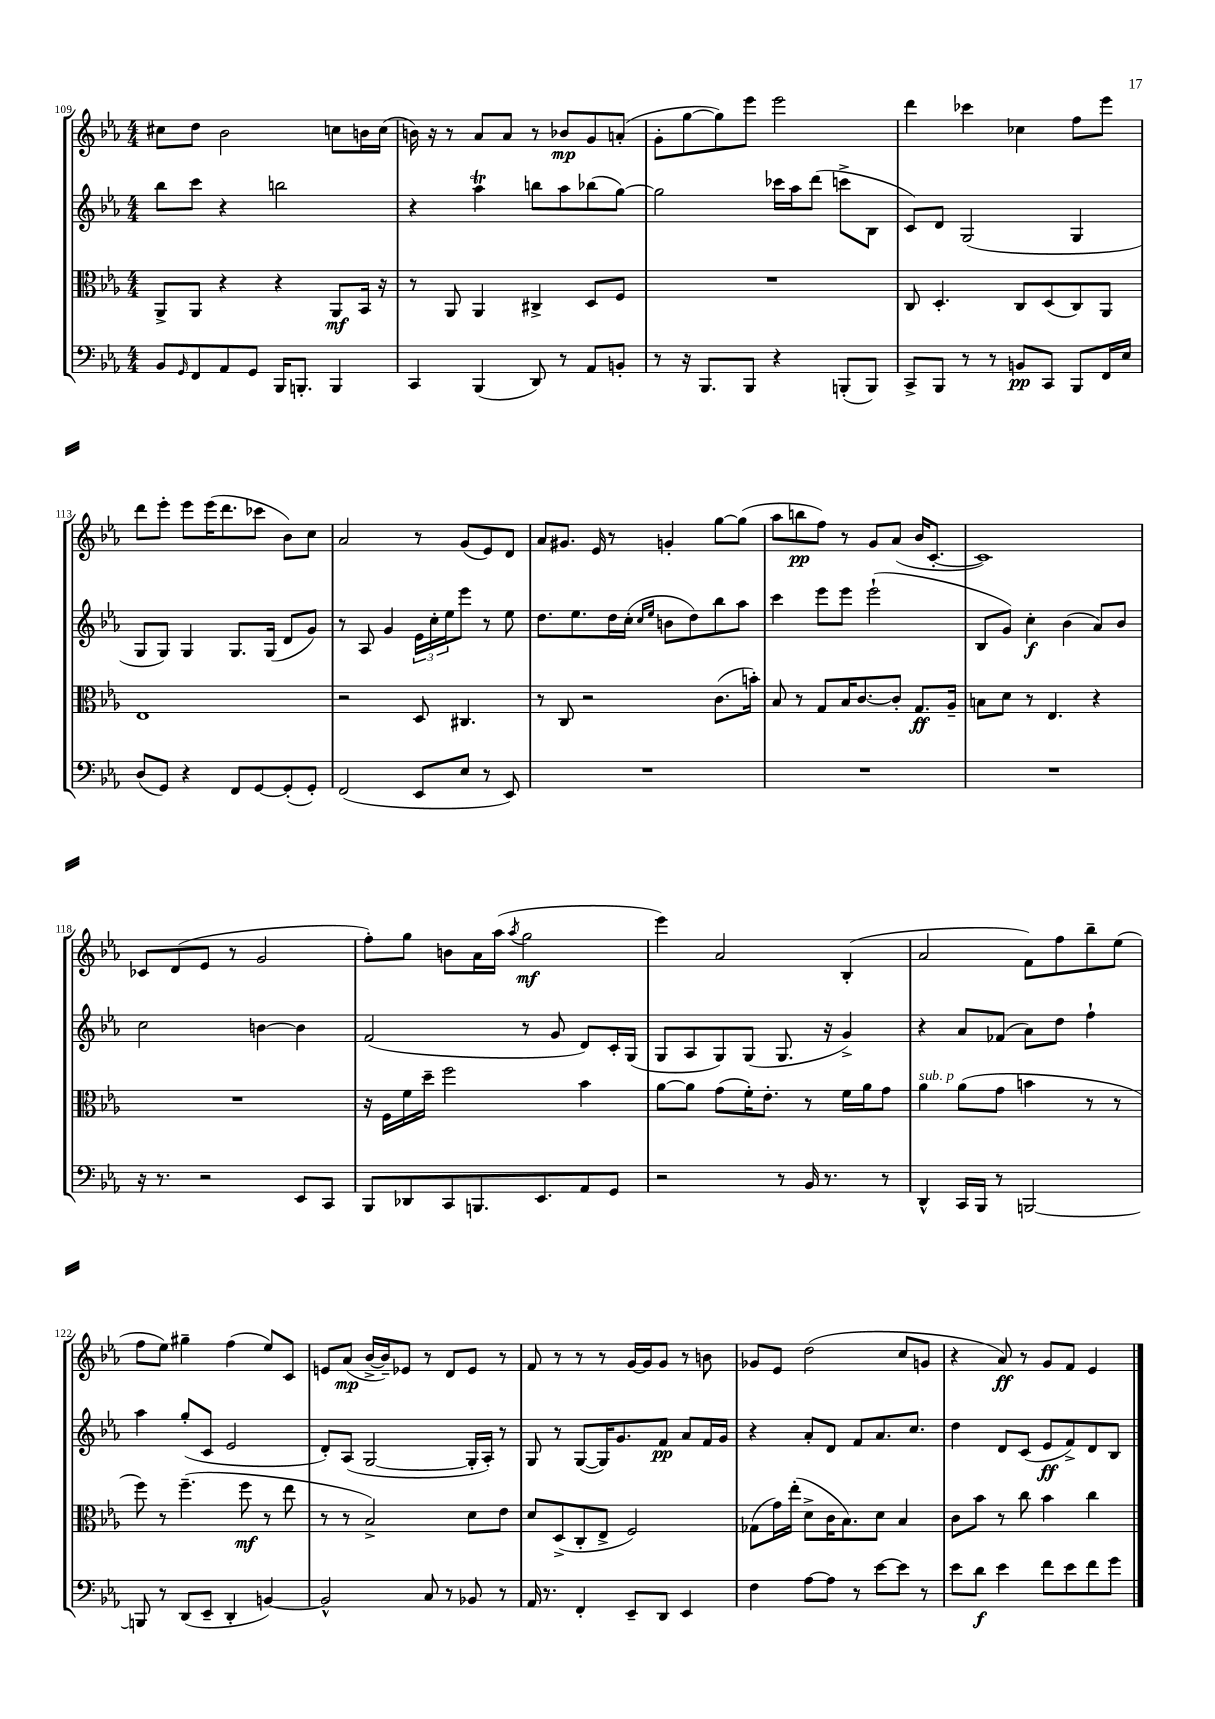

**kern	**kern	**kern	**kern
*staff4	*staff3	*staff2	*staff1
*clefF4	*clefC3	*clefG2	*clefG2
*k[b-e-a-]	*k[b-e-a-]	*k[b-e-a-]	*k[b-e-a-]
*M4/4	*M4/4	*M4/4	*M4/4
8BB-	8AA-^	8bb-	8cc#
16qqGG	.	.	.
8FF	8AA-	8ccc	8dd
8AA-	4r	4r	2b-
8GG	.	.	.
16BBB-	4r	2bb	.
8.BBB'	.	.	.
4BBB	8AA-	.	8cc
.	16BB-	.	16b
.	16r	.	(16cc
=	=	=	=
4CC	8r	4r	16b)
.	.	.	16r
.	8AA-	.	8r
(4BBB-	4AA-	4aa-	8a-
.	.	.	8a-
8DD)	4C#^	8bb	8r
8r	.	8aa-	8b-
8AA-	8D	(8bb-	8g
8BB'	8F	[8gg)	(8a'
=	=	=	=
8r	1r	2gg]	8g'
16r	.	.	[8gg
8.BBB-	.	.	.
.	.	.	8gg])
8BBB-	.	.	8eee-
4r	.	16ccc-	2eee-
.	.	16aa-	.
.	.	(8ddd	.
(8BBB'	.	8ccc^	.
8BBB)	.	8B-	.
=	=	=	=
8CC^	8C	8c)	4ddd
8BBB-	4.D'	8d	.
8r	.	(2G	4ccc-
8r	.	.	.
8BB	8C	.	4cc-
8CC	(8D	.	.
8BBB-	8C)	4G	8ff
16FF	8AA-	.	8eee-
16E-	.	.	.
=	=	=	=
(8D	1E-	8G	8ddd
8GG)	.	8G)	8eee-'
4r	.	4G	8eee-
.	.	.	(16eee-
.	.	.	8.ddd
8FF	.	8.G	.
[8GG	.	.	8ccc-
.	.	(16G	.
(8GG']	.	8d	8b-)
8GG')	.	8g)	8cc
=	=	=	=
(2FF	2r	8r	2a-
.	.	8A-	.
.	.	4g	.
8EE-	8D	24e-	8r
.	.	24cc'	.
.	.	24ee-	.
8E-	4.C#	8eee-	(8g
8r	.	8r	8e-)
8EE-)	.	8ee-	8d
=	=	=	=
1r	8r	8.dd	8a-
.	8C	.	8.g#
.	.	8.ee-	.
.	2r	.	.
.	.	.	16e-
.	.	16dd	8r
.	.	(16cc'	.
.	.	16qqcc	.
.	.	16qqee-	.
.	.	8b	4g'
.	.	8dd)	.
.	(8.c	8bb-	[8gg
.	.	8aa-	(8gg]
.	16b')	.	.
=	=	=	=
1r	8B-	4ccc	8aa-
.	8r	.	8bb
.	8G	8eee-	8ff)
.	16B-	8eee-	8r
.	[8.c	.	.
.	.	(2eee-`	8g
.	8c']	.	(8a-
.	8.G	.	16b-
.	.	.	[8.c'
.	16A-~	.	.
=	=	=	=
1r	8B	8B-	1c])
.	8d	8g)	.
.	8r	4cc'	.
.	4.E-	.	.
.	.	(4b-	.
.	4r	8a-)	.
.	.	8b-	.
=	=	=	=
16r	1r	2cc	8c-
8.r	.	.	.
.	.	.	(8d
2r	.	.	8e-
.	.	.	8r
.	.	[4b	2g
8EE-	.	4b]	.
8CC	.	.	.
=	=	=	=
8BBB-	16r	(2f	8ff')
.	16F	.	.
8DD-	16f	.	8gg
.	16dd~	.	.
8CC	2ff	.	8b
8.BBB	.	.	16a-
.	.	.	(16aa-
.	.	.	8qaa-
.	.	8r	2gg
8.EE-	.	.	.
.	.	8g	.
8AA-	4b-	8d)	.
8GG	.	16c'	.
.	.	(16G	.
=	=	=	=
2r	[8a-	8G	4eee-)
.	8a-]	8A-	.
.	(8g	8G)	2a-
.	16f')	(8G	.
.	8.e-'	.	.
8r	.	8.G	.
16BB-	8r	.	.
8.r	.	16r	.
.	16f	4g^)	(4B-'
.	16a-	.	.
8r	8g	.	.
=	=	=	=
4DD^^	4a-	4r	2a-
16CC	(8a-	8a-	.
16BBB-	.	.	.
8r	8g	(8f-	.
[2BBB	4b	8a-)	8f)
.	.	8dd	8ff
.	8r	4ff`	8bb-~
.	8r	.	(8ee-
=	=	=	=
8BBB]	8ff)	4aa-	8ff
8r	8r	.	8ee-)
(8DD	(4.ff~	(8gg'	4gg#~
8EE-~	.	8c	.
4DD'	.	2e-	(4ff
.	8ff	.	.
[4BB)	8r	.	8ee-)
.	8ee-	.	8c
=	=	=	=
2BB^^]	8r	8d')	8e
.	8r	(8A-	(8a-
.	2B-^)	[2G	[16b-^
.	.	.	16b-~])
.	.	.	8e-
8C	.	.	8r
8r	.	.	8d
8BB-	8d	16G']	8e-
.	.	16A-')	.
8r	8e-	8r	8r
=	=	=	=
16AA-	8d	8G	8f
8.r	.	.	.
.	(8D^	8r	8r
4FF'	8C'	([8G	8r
.	8E-^	16G])	8r
.	.	8.g	.
8EE-~	2F)	.	[16g
.	.	.	16g]
8DD	.	8f	8g
4EE-	.	8a-	8r
.	.	16f	8b
.	.	16g	.
=	=	=	=
4F	(8G-	4r	8g-
.	16g)	.	8e-
.	(16ee-'	.	.
[8A-	8d^	8a-'	(2dd
8A-]	16c	8d	.
.	8.B-)	.	.
8r	.	8f	.
[8e-	8d	8.a-	.
8e-]	4B-	.	8cc
.	.	8.cc	.
8r	.	.	8g
=	=	=	=
8e-	8c	4dd	4r
8d	8b-	.	.
4e-	8r	8d	8a-)
.	8cc	(8c	8r
8f	4b-	8e-	8g
8e-	.	8f^)	8f
8f	4cc	8d	4e-
8g	.	8B-	.
==	==	==	==
*-	*-	*-	*-
